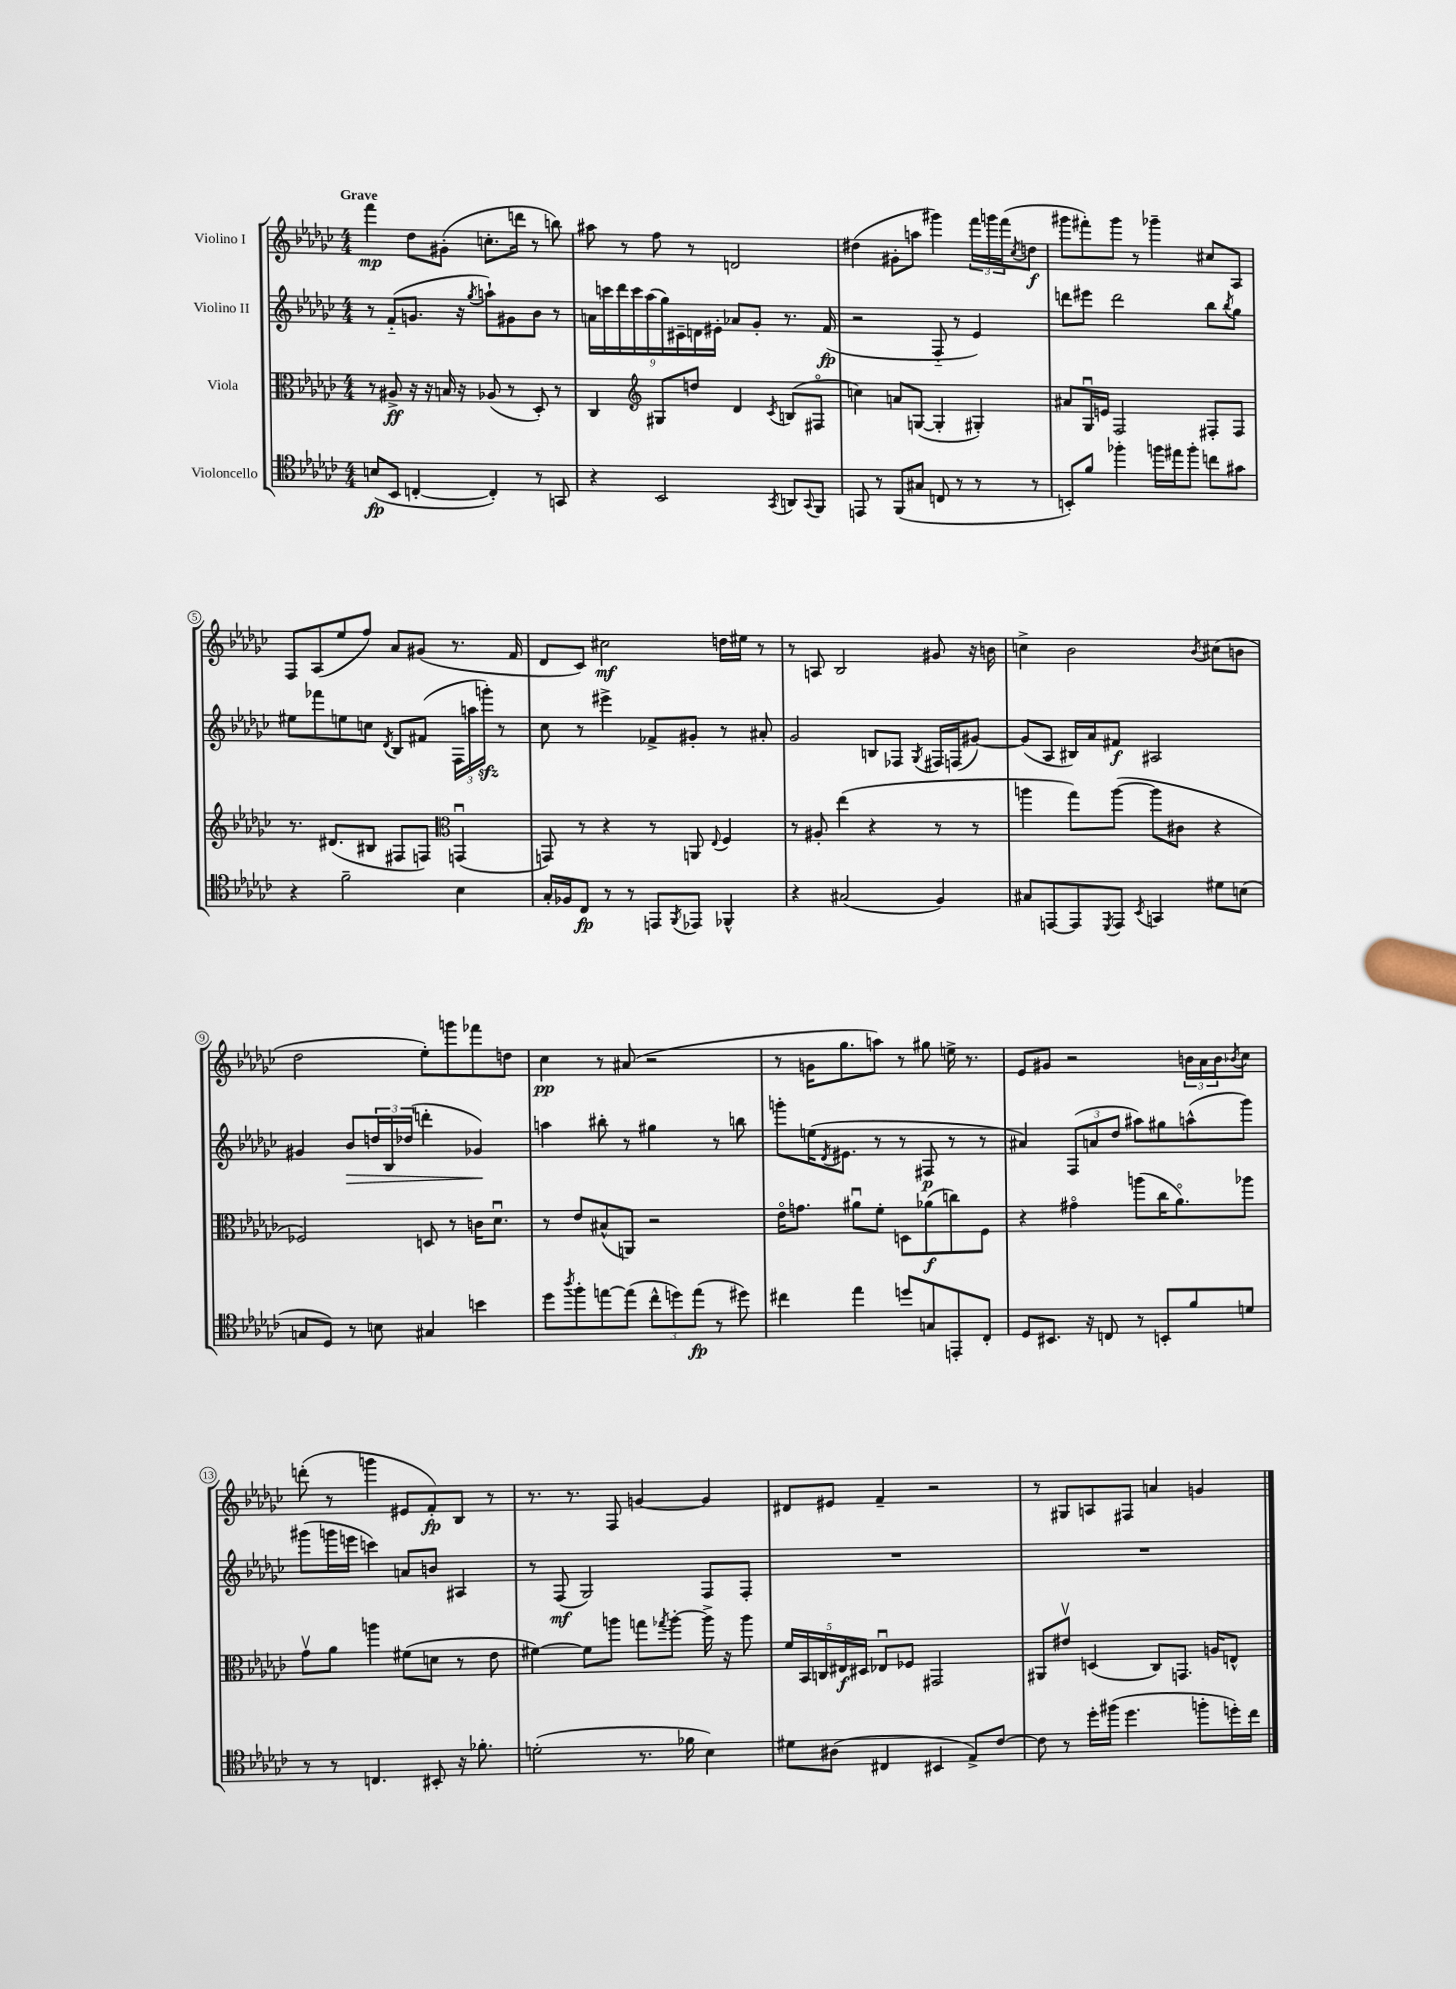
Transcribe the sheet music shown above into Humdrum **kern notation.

**kern	**dynam	**kern	**dynam	**kern	**dynam	**kern	**dynam
*part4	*part4	*part3	*part3	*part2	*part2	*part1	*part1
*staff4	*staff4	*staff3	*staff3	*staff2	*staff2	*staff1	*staff1
*I"Violoncello	*	*I"Viola	*	*I"Violino II	*	*I"Violino I	*
*clefC4	*	*clefC3	*	*clefG2	*	*clefG2	*
*k[b-e-a-d-g-c-]	*	*k[b-e-a-d-g-c-]	*	*k[b-e-a-d-g-c-]	*	*k[b-e-a-d-g-c-]	*
*M4/4	*	*M4/4	*	*M4/4	*	*M4/4	*
=1	=1	=1	=1	=1	=1	=1	=1
!	!	!	!	!	!	!LO:TX:a:B:t=Grave	!
(8Bn/L	fp	8r	.	8r	.	4fff\	mp
8BB-/J	.	8A#X^/	ff	(8f/L	.	.	.
[4Cn'/	.	16r	.	8.gn/J	.	8dd-\L	.
.	.	16r	.	.	.	.	.
.	.	16Bn/	.	.	.	(8g#X'\J	.
.	.	16r	.	16r	.	.	.
.	.	.	.	8qgg-/	.	.	.
4C'/])	.	(8A-X/	.	8aan`\L)	.	8.ccn'\L	.
.	.	8r	.	8g#X\	.	.	.
.	.	.	.	.	.	16dddn\Jk	.
8r	.	8D-'/)	.	8b-\J	.	8r	.
8GGn/	.	8r	.	8r	.	8bbn\)	.
=2	=2	=2	=2	=2	=2	=2	=2
4r	.	4C-/	.	18an\LL	.	8aa#X\	.
.	.	.	.	18cccn\	.	.	.
.	.	.	.	18ddd-\	.	.	.
.	.	.	.	.	.	8r	.
.	.	.	.	18ccc\	.	.	.
.	.	.	.	(18aa-\	.	.	.
*	*	*clefG2	*	*	*	*	*
2BB-/	.	8G#X/L	.	.	.	8ff\	.
.	.	.	.	18gg-\)	.	.	.
.	.	.	.	18c#X~\	.	.	.
.	.	8ddn/J	.	.	.	8r	.
.	.	.	.	18dn\	.	.	.
.	.	.	.	18e#X'\JJ	.	.	.
.	.	4d-/	.	8a-X/L	.	2dn/	.
.	.	.	.	8g-'/J	.	.	.
8qGG-/	.	8qc-/	.	.	.	.	.
8AAn/L	.	(8Bn/L	.	8.r	.	.	.
8qqGG-/	.	.	.	.	.	.	.
8FF/J	.	8F#X/J	.	.	.	.	.
.	.	.	.	(16f/	fp	.	.
=3	=3	=3	=3	=3	=3	=3	=3
8EEn/	.	4ccn\)	.	2r	.	(4dd#X\	.
8r	.	.	.	.	.	.	.
(8FF/L	.	8an/L	.	.	.	8g#X'\L	.
8G#X/J	.	([8Gn/J	.	.	.	8aan\J	.
8Cn/	.	4G'/]	.	8F/	.	4ggg#X\)	.
8r	.	.	.	8r	.	.	.
8r	.	4G#X'/)	.	4e-/)	.	24fff\LL	.
.	.	.	.	.	.	24gggn\	.
.	.	.	.	.	.	(24fff\J	.
.	.	.	.	.	.	8qcc-/	.
8r	.	.	.	.	.	8ddn\J	f
=4	=4	=4	=4	=4	=4	=4	=4
8BBn'/L)	.	8a#X/L	.	8dddn\L	.	8ggg#X\L	.
8f/J	.	16G-u/L	.	8eee#X\J	.	8fff#X'\)	.
.	.	16en/JJ	.	.	.	.	.
4ff-X'\	.	2F/	.	2ddd\	.	8ggg#\J	.
.	.	.	.	.	.	8r	.
16ffn\LL	.	.	.	.	.	4ggg-X~\	.
16ee#X\J	.	.	.	.	.	.	.
8ff'\J	.	.	.	.	.	.	.
8ccn\L	.	8F#X'/L	.	8bb-\L	.	8cc#X/L	.
.	.	.	.	8qbb-/	.	.	.
8g#X\J	.	8F#/J	.	8gg-\J	.	8A-/J	.
!!LO:LB:g=z
=5	=5	=5	=5	=5	=5	=5	=5
4r	.	8.r	.	8ee#X\L	.	8F/L	.
.	.	.	.	8fff-X\	.	(8A-/	.
.	.	(8.d#X/L	.	.	.	.	.
2f~\	.	.	.	8een\	.	8ee-/	.
.	.	8B#X/J	.	8ccn\J	.	8ff/J)	.
.	.	.	.	8qd-/	.	.	.
.	.	8F#X/L	.	8B-/L	.	8a-/L	.
.	.	8Fn/J)	.	(8f#X/J	.	(8g#X/J	.
*	*	*clefC3	*	*	*	*	*
4B-\	.	(4GGnu/	.	24F\LL	.	8.r	.
.	.	.	.	24aan\	.	.	.
.	.	.	.	24gggnzz'\JJ)	.	.	.
.	.	.	.	8r	.	.	.
.	.	.	.	.	.	16f/	.
=6	=6	=6	=6	=6	=6	=6	=6
16G-'/LL	.	8GGn/)	.	8cc-\	.	8d-/L	.
16F-X/J	.	.	.	.	.	.	.
8C-/J	fp	8r	.	8r	.	8c-/J)	.
8r	.	4r	.	4eee#X^\	.	2cc#X\	mf
8r	.	.	.	.	.	.	.
8EEn/L	.	8r	.	8f-X^/L	.	.	.
8qFF/	.	.	.	.	.	.	.
8EE-X/J	.	8AAn/	.	8g#X'/J	.	.	.
.	.	8qqE-/	.	.	.	.	.
4FF-X^^/	.	4F/	.	8r	.	16ddn\LL	.
.	.	.	.	.	.	16ee#X\JJ	.
.	.	.	.	8a#X'/	.	8r	.
=7	=7	=7	=7	=7	=7	=7	=7
4r	.	8r	.	2g-/	.	8r	.
.	.	8A#X'/	.	.	.	8An/	.
(2G#X/	.	(4ee-\	.	.	.	2B-/	.
.	.	4r	.	8Bn/L	.	.	.
.	.	.	.	8F-X/J	.	.	.
.	.	.	.	8qG-/	.	.	.
4F/)	.	8r	.	16F#X/LL	.	8g#X/	.
.	.	.	.	(16Fn/J	.	.	.
.	.	8r	.	[8g#X/J)	.	16r	.
.	.	.	.	.	.	16bn\	.
=8	=8	=8	=8	=8	=8	=8	=8
8G#X/L	.	4aan\	.	(8g#/L]	.	4ccn^\	.
[8EEn/	.	.	.	8A-/J	.	.	.
8EE/]	.	8gg-\L)	.	16B#X/LL)	.	2b-\	.
.	.	.	.	16a-/J	.	.	.
8qDD-/	.	.	.	.	.	.	.
8EE/J	.	([8aa\J	.	8f#X/J	f	.	.
8qBB-/	.	.	.	.	.	.	.
4GGn/	.	8aa\L]	.	2A#X/	.	.	.
.	.	8c#X\J	.	.	.	.	.
.	.	.	.	.	.	8qb-/	.
8d#X\L	.	4r	.	.	.	(8cc#X\L	.
(8Bn\J	.	.	.	.	.	8bn\J	.
!!LO:LB:g=z
=9	=9	=9	=9	=9	=9	=9	=9
8Gn/L	.	2F-X/)	.	4g#X/	.	2dd-\	.
8D-/J)	.	.	.	.	.	.	.
!	!	!	!	!	!LO:HP:b	!	!
8r	.	.	.	8b-/L	>	.	.
8Bn\	.	.	.	24ddn/L	.	.	.
.	.	.	.	24B-/	.	.	.
.	.	.	.	(24dd-X/JJ	.	.	.
4G#X/	.	8Dn/	.	4dddn'\	.	8ee-'\L)	.
.	.	8r	.	.	.	8gggn\	.
4bn\	.	16cn\KL	.	4g-X/)	.	8fff-X\	.
.	.	8.d-u\J	.	.	.	.	.
.	.	.	.	.	.	8ddn\J	.
.	.	.	.	.	]	.	.
=10	=10	=10	=10	=10	=10	=10	=10
8dd-\L	.	8r	.	4aan\	.	4cc-\	pp
8qaa-/	.	.	.	.	.	.	.
8ff'\	.	8e-/L	.	.	.	.	.
[8een\	.	(8B#X^^/	.	8bb#X'\	.	8r	.
(8ee\J]	.	8AAn/J)	.	8r	.	(8a#X/	.
12cc-^^\L	.	2r	.	4gg#X\	.	2r	.
12ddn\)	.	.	.	.	.	.	.
(12ee\J	fp	.	.	.	.	.	.
8r	.	.	.	8r	.	.	.
8dd#X\)	.	.	.	8bbn\	.	.	.
=11	=11	=11	=11	=11	=11	=11	=11
4cc#X\	.	16e-\KL	.	8gggn'\L	.	8r	.
.	.	8.gn\J	.	.	.	.	.
.	.	.	.	(16een\K	.	16gn\KL	.
.	.	.	.	8qd-/	.	.	.
.	.	.	.	8.e#X\J	.	8.gg-\	.
4ee-\	.	8a#Xu\L	.	.	.	.	.
.	.	8f'\J	.	8r	.	8aan\J)	.
8ddn/L	.	8Dn\L	.	8r	.	8r	.
8Gn/	.	(8a-X\	f	8F#X/	p	8gg#X\	.
8EEn'/	.	8ccn\)	.	8r	.	16een^\	.
.	.	.	.	.	.	8.r	.
8C-'/J	.	8F\J	.	8r	.	.	.
=12	=12	=12	=12	=12	=12	=12	=12
8D-/L	.	4r	.	4a#X/)	.	8e-/L	.
8.BB#X/J	.	.	.	.	.	8g#X/J	.
.	.	4g#X\	.	(12F/L	.	2r	.
16r	.	.	.	.	.	.	.
.	.	.	.	12an/	.	.	.
8Cn/	.	.	.	.	.	.	.
.	.	.	.	12dd-/J	.	.	.
8r	.	(8aan\L	.	8aa#X\L)	.	.	.
8BBn'/L	.	16cc-\K	.	8gg#X\	.	.	.
.	.	8.a-\)	.	.	.	.	.
8f/	.	.	.	(8aan^^\	.	24bn\LL	.
.	.	.	.	.	.	24a-\	.
.	.	.	.	.	.	24b\J	.
.	.	.	.	.	.	8qb-X/	.
8dn/J	.	8aa-X\J	.	8ggg-\J)	.	8cc-\J	.
!!LO:LB:g=z
=13	=13	=13	=13	=13	=13	=13	=13
8r	.	8g-v\L	.	(8ggg#X\L	.	(8dddn'\	.
8r	.	8a-\J	.	16gggn\L	.	8r	.
.	.	.	.	16eeen\JJ	.	.	.
4.Cn/	.	4aan\	.	4cccn\)	.	4gggn\	.
.	.	(8f#X\L	.	8an/L	.	8e#X/L	.
8BB#X'/	.	8dn\J	.	8bn/J	.	8f'/)	fp
16r	.	8r	.	4A#X/	.	8B-/J	.
8.f-X'\	.	.	.	.	.	.	.
.	.	8e-\	.	.	.	8r	.
=14	=14	=14	=14	=14	=14	=14	=14
(2dn'\	.	[4f#X\)	.	8r	.	8.r	.
.	.	.	.	(8F/	mf	.	.
.	.	.	.	.	.	8.r	.
.	.	8f#\L]	.	2G-/)	.	.	.
.	.	8aan\J	.	.	.	8F/	.
8.r	.	8ggn\L	.	.	.	[4gn/	.
.	.	8qgg-X/	.	.	.	.	.
.	.	[8aa'\J	.	.	.	.	.
16f-X\	.	.	.	.	.	.	.
4B-\)	.	16aa^\]	.	8F/L	.	4g/]	.
.	.	16r	.	.	.	.	.
.	.	8aa\	.	8F'/J	.	.	.
=15	=15	=15	=15	=15	=15	=15	=15
8d#X\L	.	20f/LL	.	1r	.	8d#X/L	.
.	.	20BB-/	.	.	.	.	.
.	.	20Cn/	.	.	.	.	.
(8A#X\J	.	.	.	.	.	8e#X/J	.
.	.	20E#X/	f	.	.	.	.
.	.	20D#X/JJ	.	.	.	.	.
4C#X/	.	8E-Xu/L	.	.	.	4f~/	.
.	.	8F-X/J	.	.	.	.	.
4BB#X/	.	2GG#X/	.	.	.	2r	.
8E-^/L)	.	.	.	.	.	.	.
[8c-/J	.	.	.	.	.	.	.
=16	=16	=16	=16	=16	=16	=16	=16
8c-\]	.	8AA#X/L	.	1r	.	8r	.
8r	.	8e#Xv/J	.	.	.	8G#X/L	.
16dd-'\LL	.	(4Dn/	.	.	.	8An/	.
(16ff#X\JJ	.	.	.	.	.	.	.
4.dd-\	.	.	.	.	.	8F#X/J	.
.	.	8C-/L)	.	.	.	4an/	.
.	.	8.GGn/J	.	.	.	.	.
8ffn'\L	.	.	.	.	.	4gn/	.
.	.	16An/KL	.	.	.	.	.
16ddn'\L)	.	8En^^/J	.	.	.	.	.
16cc-\JJ	.	.	.	.	.	.	.
==	==	==	==	==	==	==	==
*-	*-	*-	*-	*-	*-	*-	*-
